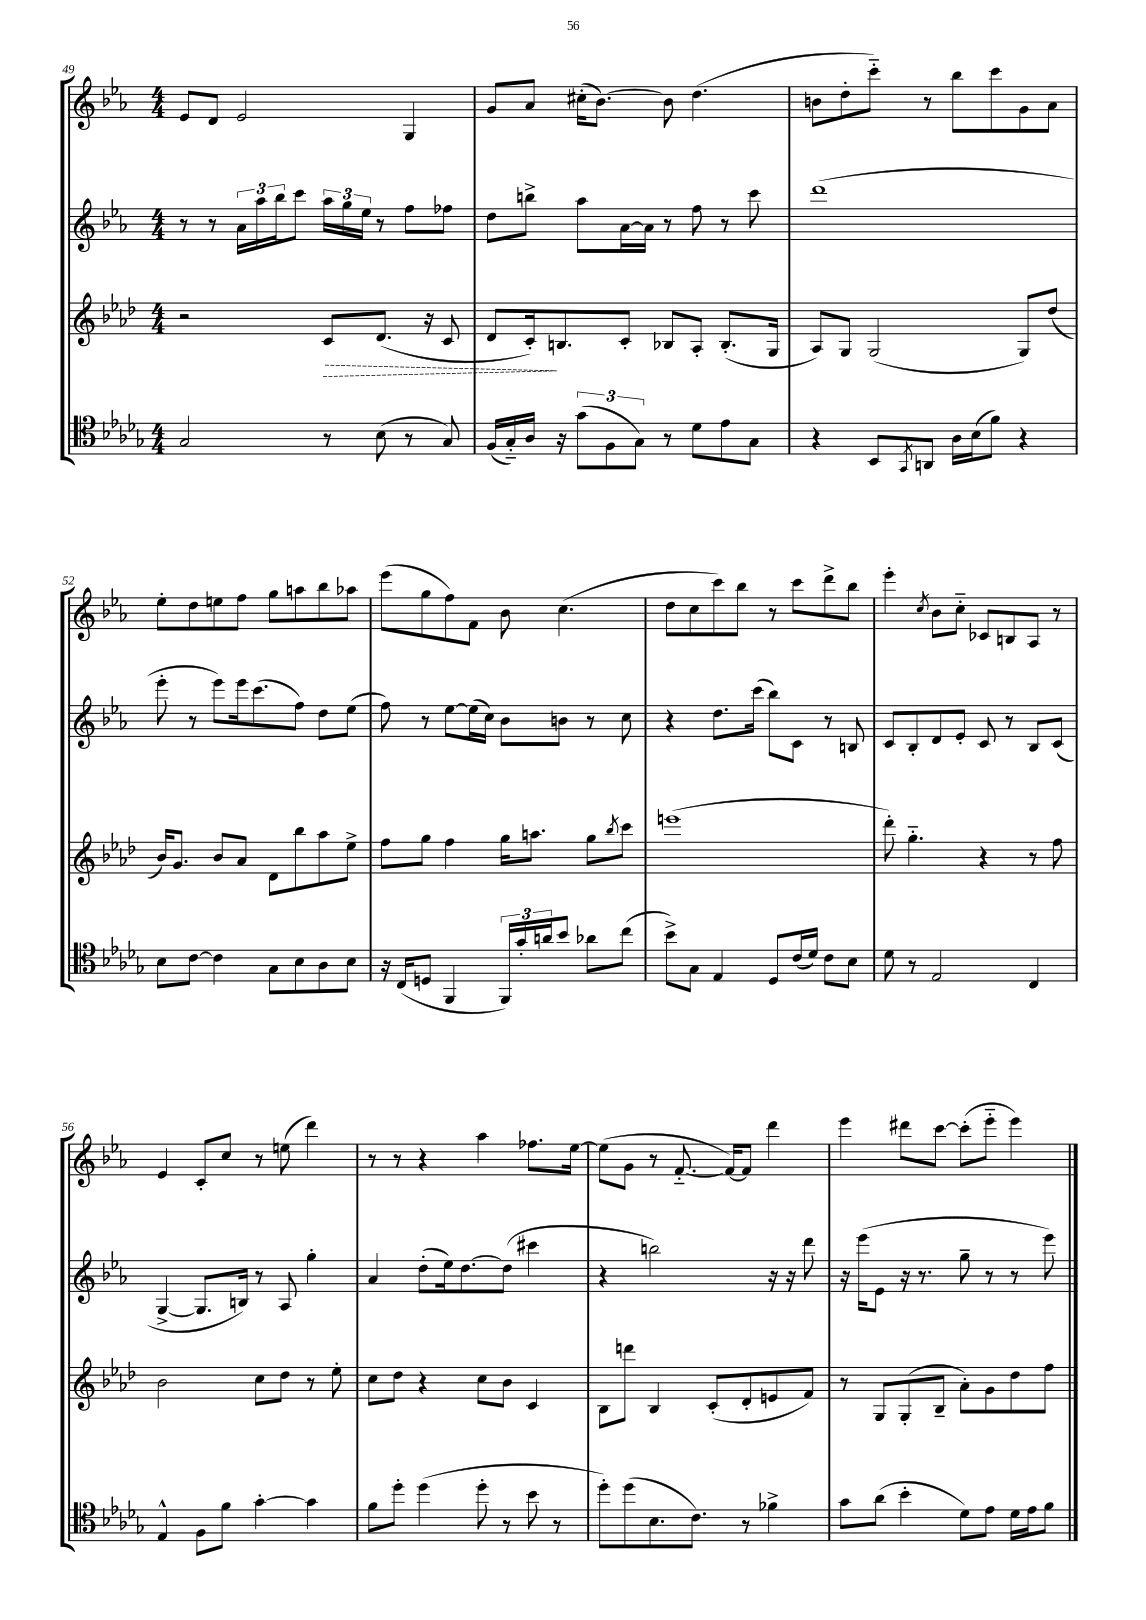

**kern	**kern	**kern	**kern
*staff4	*staff3	*staff2	*staff1
*clefC4	*clefG2	*clefG2	*clefG2
*k[b-e-a-d-g-]	*k[b-e-a-d-]	*k[b-e-a-]	*k[b-e-a-]
*M4/4	*M4/4	*M4/4	*M4/4
2G-	2r	8r	8e-
.	.	8r	8d
.	.	24a-	2e-
.	.	24aa-	.
.	.	24bb-	.
.	.	8ccc	.
8r	8c	24aa-	.
.	.	24gg	.
.	.	24ee-	.
(8B-	(8.d-	8r	.
8r	.	8ff	4G
.	16r	.	.
8G-)	8c	8ff-	.
=	=	=	=
(16F	8d-	8dd	8g
16G-'~)	.	.	.
16A-	16c')	8bb^	8a-
16r	8.B	.	.
(12g-	.	8aa-	(16cc#'
.	.	.	[8.b-)
12F	.	.	.
.	8c'	[16a-	.
12G-)	.	.	.
.	.	16a-]	.
8r	8B-	8r	8b-]
8d-	8A-'	8ff	(4.dd
8e-	(8.B-'	8r	.
8G-	.	8ccc	.
.	16G	.	.
=	=	=	=
4r	8A-)	(1ddd	8b
.	8G	.	8dd'
8BB-	(2G	.	8ccc'~)
8qGG-	.	.	.
8AA	.	.	8r
16A-	.	.	8bb-
(16B-	.	.	.
8f)	.	.	8ccc
4r	8G)	.	8g
.	(8dd-	.	8a-
=	=	=	=
8B-	16b-)	8eee-'	8ee-'
.	8.g	.	.
[8c	.	8r	8dd
4c]	8b-	8eee-)	8ee
.	8a-	16eee-	8ff
.	.	(8.ccc	.
8G-	8d-	.	8gg
8B-	8bb-	8ff)	8aa
8A-	8aa-	8dd	8bb-
8B-	8ee-^	(8ee-	8aa-
=	=	=	=
16r	8ff	8ff)	(8eee-
(16C	.	.	.
8D	8gg	8r	8gg
4FF	4ff	[8ee-	8ff)
.	.	(16ee-]	8f
.	.	16cc)	.
24FF)	16gg	8b-	8b-
24g-'	.	.	.
.	8.aa	.	.
24a	.	.	.
8b-	.	8b	(4.cc
8a-	8gg	8r	.
.	8qbb-	.	.
(8cc	8ccc	8cc	.
=	=	=	=
8b-^)	(1eee	4r	8dd
8G-	.	.	8cc
4E-	.	8.dd	8ccc)
.	.	.	8bb-
.	.	(16ccc	.
8D-	.	8bb-)	8r
(16c	.	8c	8ccc
16d-)	.	.	.
8c	.	8r	8ddd^
8B-	.	8B	8bb-
=	=	=	=
8d-	8ddd-')	8c	4eee-'
8r	4.gg'~	8B-'	.
.	.	.	8qcc
2E-	.	8d	8b-
.	.	8e-'	8cc'~
.	4r	8c	8c-
.	.	8r	8B
4C	8r	8B-	8A-
.	8ff	(8c	8r
=	=	=	=
4E-^^	2b-	[4G^	4e-
8F	.	8.G]	8c'
8f	.	.	8cc
.	.	16B)	.
[4g-'	8cc	8r	8r
.	8dd-	8A-	(8ee
4g-]	8r	4gg'	4ddd)
.	8ee-'	.	.
=	=	=	=
8f	8cc	4a-	8r
8dd-'	8dd-	.	8r
(4dd-	4r	(8dd'	4r
.	.	16ee-)	.
.	.	[8.dd	.
8dd-'	8cc	.	4aa-
8r	8b-	(8dd]	.
8b-	4c	4ccc#	8.ff-
8r	.	.	.
.	.	.	[16ee-
=	=	=	=
8dd-')	8B-	4r	(8ee-]
(8dd-	8ddd	.	8g
8.B-	4B-	2bb)	8r
.	.	.	[8.f'~
8.c)	.	.	.
.	(8c'	.	.
.	.	.	16f_)
8r	8d-'	.	8f]
4f-^	8e	16r	4ddd
.	.	16r	.
.	8f)	8ddd	.
=	=	=	=
8g-	8r	16r	4eee-
.	.	(16eee-	.
(8a-	8G	8e-	.
4b-'	(8G'	16r	8ddd#
.	.	8.r	.
.	8B-~	.	[8ccc
8d-)	8a-')	8gg~	(8ccc']
8e-	8g	8r	8eee-'~
16d-	8dd-	8r	4eee-)
16e-	.	.	.
8f	8ff	8eee-)	.
==	==	==	==
*-	*-	*-	*-
